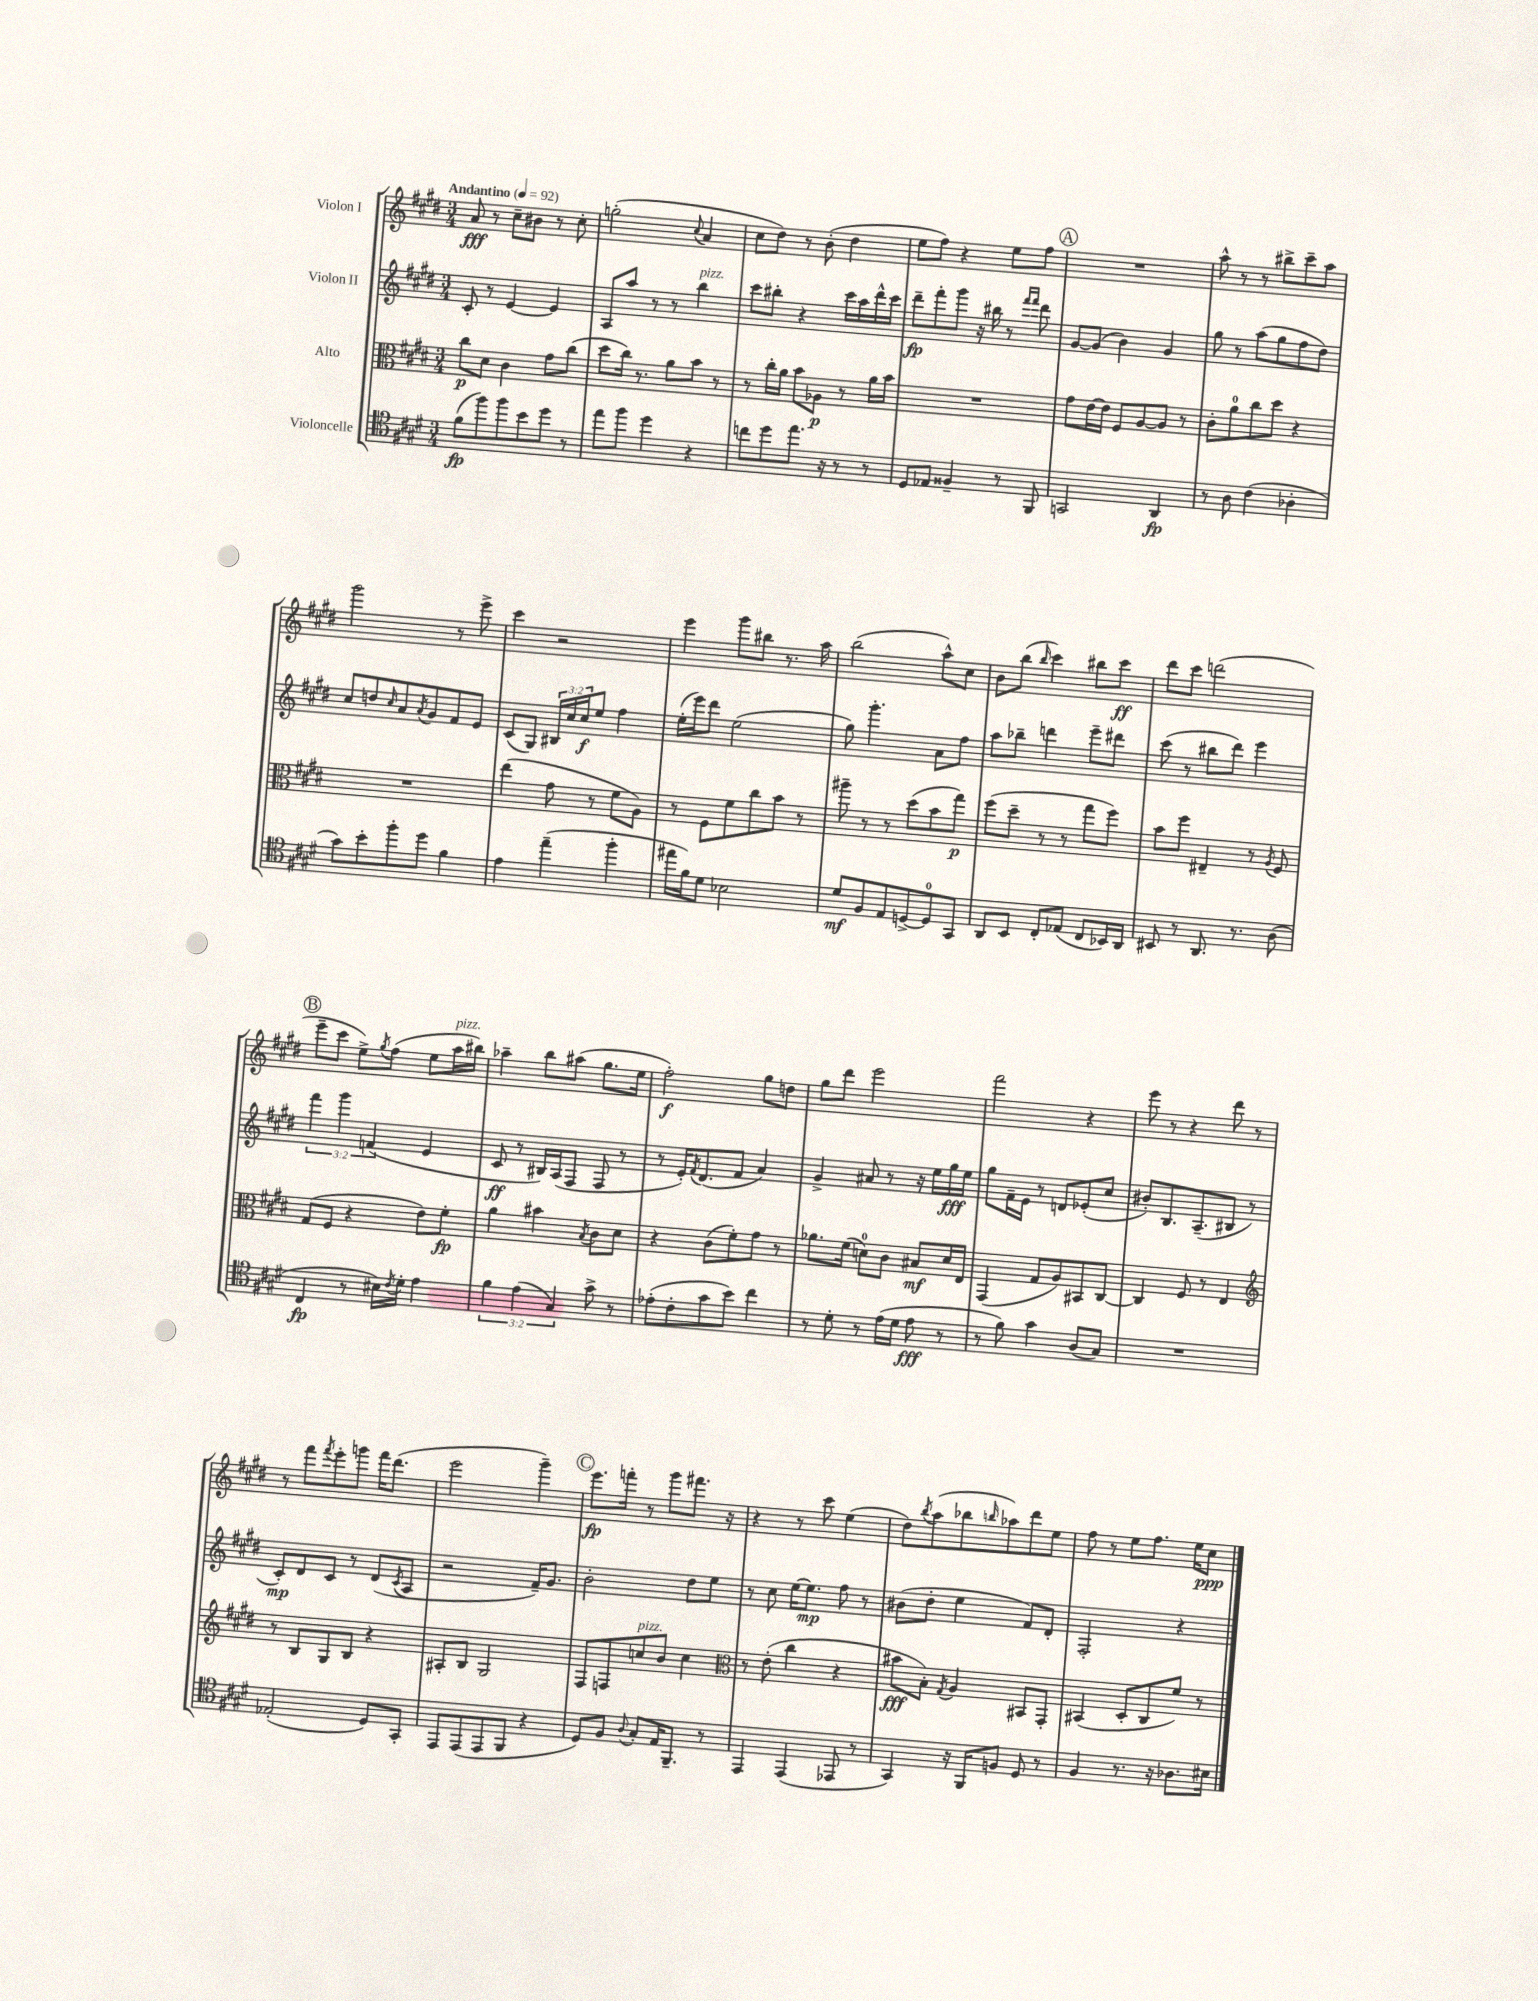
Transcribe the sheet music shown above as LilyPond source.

<<
\new StaffGroup <<
\new Staff = "s0" \with { instrumentName = "Violon I" } {
    \clef treble \key e \major \numericTimeSignature \time 3/4 \tempo "Andantino" 4 = 92
    a'8\fff r8 cis''8-- bis'8 r8 cis''8-. |
    g''2-.( \appoggiatura { cis''8 } a'4 |
    cis''8 dis''8) r8 b'8-.( dis''4 |
    e''8 fis''8) r4 e''8 fis''8 |
    \mark \markup { \circle "A" } R2. |
    a''8-^ r8 r8 bis''8-> cis'''8-- a''8 |
    gis'''2 r8 e'''8-> |
    cis'''4 r2 |
    e'''4 gis'''8 bis''8 r8. a''16 |
    b''2( a''8-^) cis''8 |
    b'8 b''8( \grace { b''16 } cis'''4) bis''8 cis'''8\ff |
    dis'''8 cis'''8 d'''2( |
    \mark \markup { \circle "B" } e'''8-- cis'''8 e''8->) \acciaccatura { gis''8 } fis''8( e''8 a''16^\markup { \italic "pizz." } bis''16) |
    aes''4-- b''8 ais''8( gis''8. e''16 |
    fis''2-.\f) gis''8 d''8 |
    gis''8 dis'''8 e'''2 |
    fis'''2 r4 |
    e'''8 r8 r4 dis'''8 r8 |
    r8 fis'''8 \acciaccatura { fis'''8 } e'''8-. g'''8 fis'''16 dis'''8.( |
    e'''2 gis'''4--) |
    \mark \markup { \circle "C" } e'''8.\fp f'''16-. r8 gis'''8 fis'''8. r16 |
    r4 r8 cis'''8 e''4( |
    dis''8) \acciaccatura { b''8 } a''8( bes''8 \grace { b''16 } aes''8) dis'''8 e''8 |
    fis''8 r8 e''8 fis''8. e''16 cis''8\ppp \bar "|." |
}
\new Staff = "s1" \with { instrumentName = "Violon II" } {
    \clef treble \key e \major \numericTimeSignature \time 3/4 \override Staff.TupletNumber.text = #tuplet-number::calc-fraction-text
    cis'8-. r8 e'4~ e'4 |
    a8 a''8 r8 r8 b''4^\markup { \italic "pizz." } |
    cis'''8 bis''8-. r4 cis'''16 a''16 dis'''16-^ cis'''16 |
    dis'''8--\fp fis'''8-. gis'''8 r16 bis''16 r8 \grace { fis'''16 fis'''16 } dis'''8 |
    \mark \markup { \circle "A" } gis'8~ gis'8( b'4) gis'4 |
    gis''8 r8 a''8( gis''8 fis''8 dis''8) |
    cis''8 d''8 \grace { cis''16 } a'8 \acciaccatura { a'8 } gis'8 fis'8 e'8 |
    cis'8( gis8) \tuplet 3/2 { bis16 cis''16 cis''16\f } e''8 fis''4 |
    e''16-.( e'''16) dis'''8 e''2( |
    gis''8) gis'''4.-. a'8 fis''8 |
    a''8 bes''8-- d'''4 e'''8-- dis'''8 |
    cis'''8( r8 bis''8 dis'''8) e'''4 |
    \mark \markup { \circle "B" } \tuplet 3/2 { fis'''4 gis'''4 f'4( } e'4 |
    cis'8\ff r8 bis16) a16( fis8 fis8 r8 |
    r8 e'16-.) \acciaccatura { fis'8 } dis'8.( fis'8 a'4) |
    gis'4-> ais'8 r8 r16 e''16 gis''16\fff e''16 |
    gis''8 fis'16-- e'16 r8 d'8 ees'8-.( cis''8 |
    bis'8-.) b8. a8.--( bis8 r8 |
    cis'8-.\mp) dis'8 cis'8 r8 dis'8( \acciaccatura { cis'8 } a8 |
    r2 fis'16--) gis'8. |
    \mark \markup { \circle "C" } b'2-. dis''8 e''8 |
    r8 cis''8 e''16~ e''8.\mp fis''8 r8 |
    bis'8( dis''8-. e''4 fis'8) dis'8-. |
    fis2-. r4 \bar "|." |
}
\new Staff = "s2" \with { instrumentName = "Alto" } {
    \clef alto \key e \major \numericTimeSignature \time 3/4
    cis''8\p dis'8 cis'4 gis'8 cis''8( |
    dis''8 cis''16) r8. a'8 b'8 r8 |
    r8 cis''16-. a'16 b'8 aes8\p r8 a'16 b'16 |
    R2. |
    \mark \markup { \circle "A" } gis'8 e'16~ e'16 fis8 a8~ a8 r8 |
    cis'8-. a'8-0 cis''8 dis''8 r4 |
    R2. |
    e''4( gis'8 r8 fis'8 a8) |
    r8 fis8 fis'8 cis''8 b'8 r8 |
    ais''8-- r8 r8 dis''8( b'8 gis''8\p) |
    fis''8( dis''8-- r8 r8 gis''8 fis''8) |
    b'8 fis''8 eis4-- r8 \acciaccatura { a8 } fis8 |
    \mark \markup { \circle "B" } gis8( fis8 r4 e'8) fis'8-.\fp |
    a'4 bis'4 \acciaccatura { b8 } cis'8 dis'8 |
    r4 cis'8( fis'8-.) gis'8 r8 |
    aes'8. fis'16( d'8-0) cis'8 bis8\mf d'16 e16 |
    gis,4( gis8 a8) bis,8 cis8~ |
    cis4 fis8 r8 e4 |
    \clef treble r8 b8 gis8 b8 r4 |
    ais8-. b8 gis2 |
    \mark \markup { \circle "C" } fis8 f8 c''8^\markup { \italic "pizz." } b'8 c''4 |
    \clef alto r8 e'8-.( cis''4 r4 |
    bis'8\fff b8-.) \acciaccatura { gis8 } a4 bis,8 gis,8-. |
    bis,4( dis8-. cis8 fis'8) r8 \bar "|." |
}
\new Staff = "s3" \with { instrumentName = "Violoncelle" } {
    \clef tenor \key e \major \numericTimeSignature \time 3/4 \override Staff.TupletNumber.text = #tuplet-number::calc-fraction-text
    fis'8\fp( fis''8) fis''8 b'8 dis''8 r8 |
    e''8 fis''8 dis''4 r4 |
    c''8 dis''8 e''8. r16 r8 r8 |
    dis8 ees8 fisis4-- r8 fis,8 |
    \mark \markup { \circle "A" } g,2 a,4\fp |
    r8 a8 cis'4( aes4-. |
    gis'8) b'8-. fis''8-. dis''8 fis'4 |
    e'4 e''4--( fis''4-. |
    eis''16 fis'16) dis'8 bes2 |
    dis'8\mf fis8 e8 d8~-> d8-0 gis,8 |
    a,8 b,8 cis8-. ees8( cis8 bes,16) a,16 |
    bis,8 r8 a,8. r8. a8( |
    \mark \markup { \circle "B" } cis4\fp r8 bis16) \acciaccatura { cis'8 } dis'16-. e'4 |
    \tuplet 3/2 { fis'4 e'4( gis4) } gis'8-> r8 |
    ees'8-.( cis'8-. gis'8 b'8) cis''4 |
    r8 dis'8-. r8 e'16( dis'16 e'8\fff r8 |
    r8 fis'8) gis'4 a8( gis8) |
    R2. |
    ees2-.( dis8) gis,8-. |
    e,8 e,8( e,8 fis,8 r4 |
    \mark \markup { \circle "C" } dis8) fis8 \appoggiatura { a8 } gis8-. e16 fis,8.-- r8 |
    e,4 e,4( ees,8 r8 |
    gis,4) r16 fis,16 f8 dis8 r8 |
    fis4 r8. r16 aes8. bis16 \bar "|." |
}
>>
>>
\layout { \context { \Score \remove "Bar_number_engraver" } }
